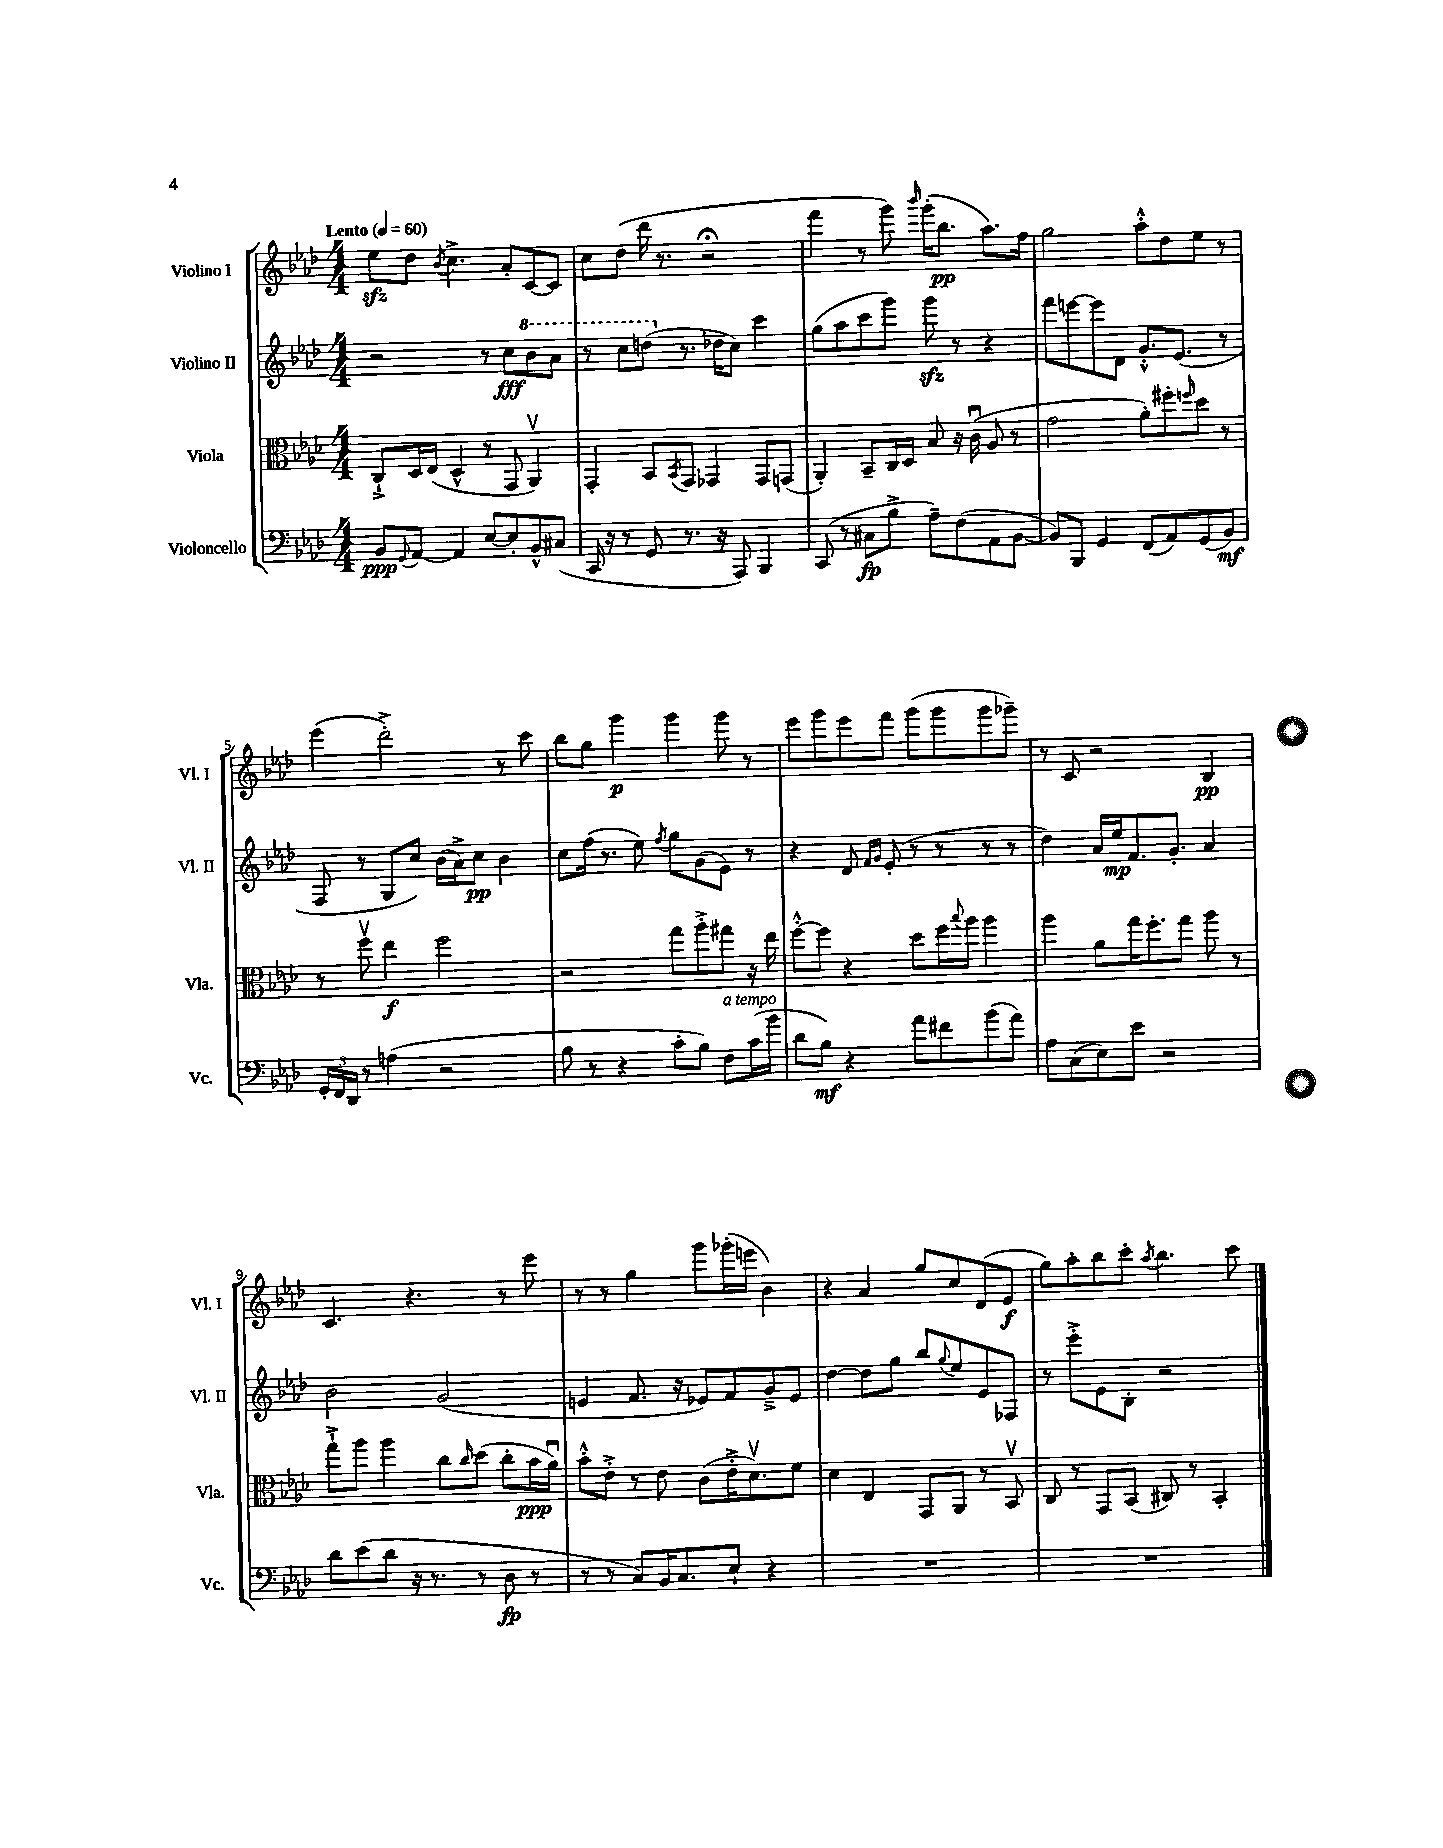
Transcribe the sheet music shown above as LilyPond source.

<<
\new StaffGroup <<
\new Staff = "s0" \with { instrumentName = "Violino I" shortInstrumentName = "Vl. I" } {
    \clef treble \key aes \major \numericTimeSignature \time 4/4 \tempo "Lento" 4 = 60
    ees''8\sfz des''8 \acciaccatura { bes'8 } c''4.-> aes'8-. c'8~ c'8 |
    c''8 des''8( des'''16 r8. r2\fermata |
    f'''4 r8 g'''8) \grace { bes'''16 } g'''16-.( bes''8.\pp aes''8.) f''16 |
    g''2 aes''8-.-^ des''8 ees''8 r8 |
    ees'''4( des'''2-.->) r8 c'''8 |
    bes''8 g''8 g'''4\p g'''4 g'''8 r8 |
    ees'''8 g'''8 ees'''8 f'''8 g'''8( g'''8 g'''8 ges'''8--) |
    r8 c'8 r2 bes4\pp |
    c'4. r4. r8 ees'''8 |
    r8 r8 g''4 g'''8 ges'''16-.( e'''16 bes'4) |
    r4 aes'4 g''8 c''8 des'8( ees'8\f |
    g''8) aes''8-. bes''8 c'''8-. \acciaccatura { aes''8 } bes''4. c'''8 \bar "|." |
}
\new Staff = "s1" \with { instrumentName = "Violino II" shortInstrumentName = "Vl. II" } {
    \clef treble \key aes \major \numericTimeSignature \time 4/4
    r2 r8 c''8\fff \ottava #1 bes''8 aes''8 |
    r8 c'''8 d'''8( \ottava #0 r8. des''!16 c''8) c'''4 |
    g''8( aes''8 c'''8 g'''8) g'''8\sfz r8 r4 |
    f'''8 e'''8~ e'''8 des'8 g'8.-.-^ ees'8.( r8 |
    f8 r8 g8 c''8) bes'16( aes'16->) c''8\pp bes'4 |
    c''8 f''16( r8. ees''8) \acciaccatura { f''8 } g''8 g'8( ees'8) r8 |
    r4 des'8 \grace { f'16 g'16 } ees'8-.( r8 r8 r8 r8 |
    des''4) aes'16 ees''16\mp f'8. g'8.-. aes'4 |
    bes'2 g'2( |
    e'4 f'8. r16 ees'8) f'8 g'8---> ees'8 |
    des''4~ des''8 g''8 bes''8 \appoggiatura { g''8 } ees''8 ees'8 fes8 |
    r8 ees'''8-.-> ees'8 bes8-. r2 \bar "|." |
}
\new Staff = "s2" \with { instrumentName = "Viola" shortInstrumentName = "Vla." } {
    \clef alto \key aes \major \numericTimeSignature \time 4/4
    c8-!-> des16 ees16( des4-^ r8 g,8 aes,4\upbow) |
    g,4-. bes,8 \acciaccatura { bes,8 } g,8 ges,4 ges,8 g,8( |
    aes,4-.) bes,8-- c16 des16 bes8 r16 c'16\downbow( aes8 r8 |
    g'2 aes'8-.) fis''8-. \grace { f''16 } des''8 r8 |
    r8 f''8\upbow ees''4\f f''2 |
    r2 g''8 aes''8-.-> gis''8 r16 ees''16 |
    f''8~-.-^ f''8 r4 des''8 f''16 \appoggiatura { bes''8 } aes''16 aes''4 |
    aes''4 aes'8 g''16 f''8.-. g''8 aes''8 r8 |
    g''8-!-> aes''8 aes''4 c''8 \grace { c''16 } des''8( c''8-. bes'16\ppp aes'16\downbow) |
    bes'8-.-^ ees'8-.-> r8 ees'8 c'8( ees'16-.-> des'8.\upbow) f'8 |
    des'4 ees4 g,8 aes,8 r8 bes,8\upbow |
    c8 r8 g,8 bes,8( cis8) r8 bes,4-. \bar "|." |
}
\new Staff = "s3" \with { instrumentName = "Violoncello" shortInstrumentName = "Vc." } {
    \clef bass \key aes \major \numericTimeSignature \time 4/4
    bes,8\ppp \appoggiatura { g,8 } aes,8~ aes,4 ees8~ ees8-. bes,8-^ cis8( |
    c,16 r16 r8 g,8 r8. r16 aes,,8) bes,,4 |
    c,8( r8 cis8\fp bes8-> aes8--) f8( aes,8 bes,8~ |
    bes,8) bes,,8 g,4 f,8( aes,8) g,8( bes,8\mf) |
    \tuplet 3/2 { g,16-. f,16 des,16 } r8 a4( r2 |
    bes8 r8 r4 c'8-. bes8) f8^\markup { \italic "a tempo" } c'16( bes'16 |
    des'8 bes8\mf) r4 aes'8 fis'8 bes'8( aes'8) |
    aes8 c8( ees8) ees'8 r2 |
    des'8 ees'8( des'8 r16 r8. r8 des8\fp r8 |
    r8 r8 c8) bes,16 c8. ees8-! r4 |
    R1 |
    R1 \bar "|." |
}
>>
>>
